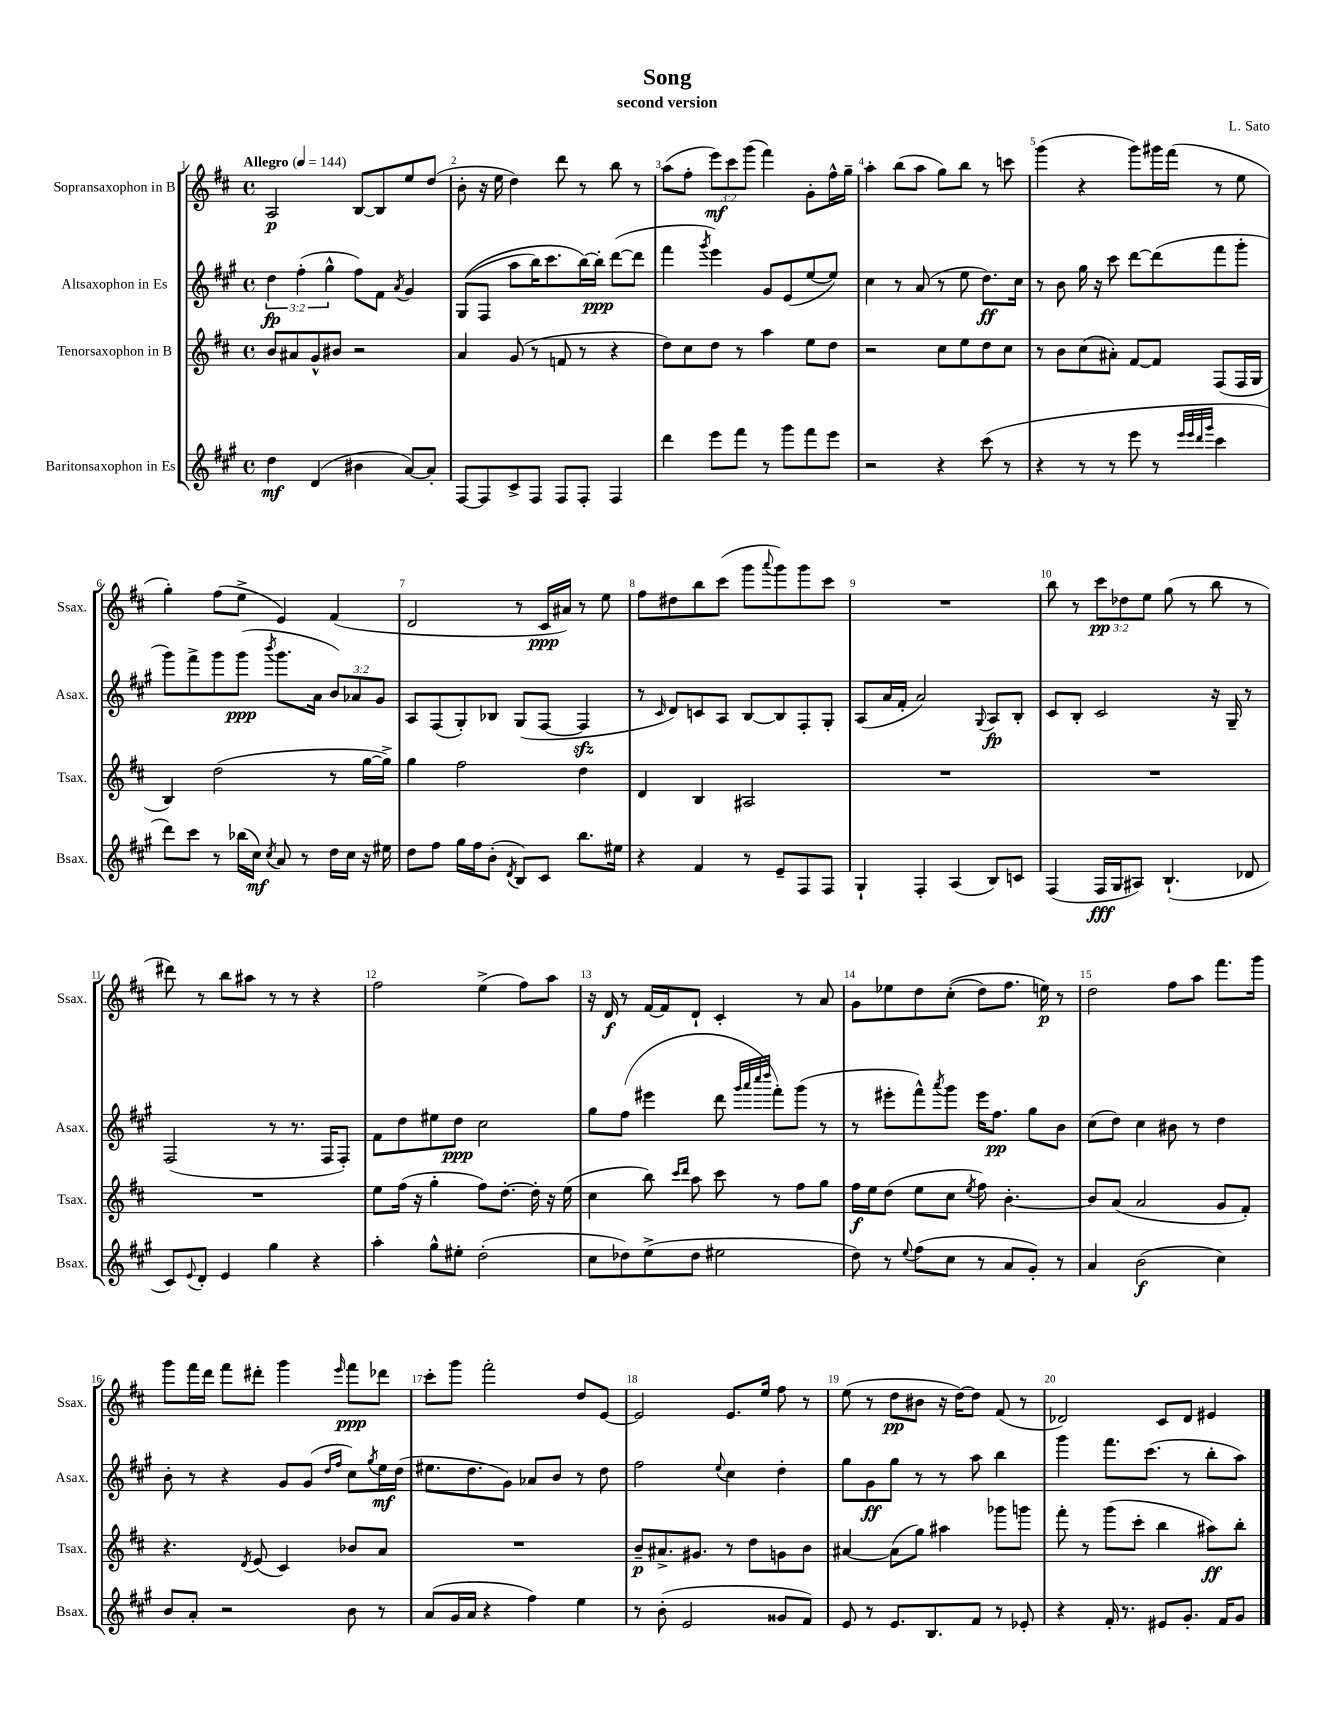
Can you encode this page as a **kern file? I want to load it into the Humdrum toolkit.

**kern	**kern	**kern	**kern
*staff4	*staff3	*staff2	*staff1
*clefG2	*clefG2	*clefG2	*clefG2
*k[f#c#g#]	*k[f#c#]	*k[f#c#g#]	*k[f#c#]
*M4/4	*M4/4	*M4/4	*M4/4
*met(c)	*met(c)	*met(c)	*met(c)
*MM144	*MM144	*MM144	*MM144
4dd\	8b/L	6dd\	2A/
.	8a#/	.	.
.	.	(6ff#'\	.
(4d/	8g^^/	.	.
.	.	6gg#^^\	.
.	8b#/J	.	.
4b#\	2r	8ff#\L)	[8B/L
.	.	8f#\J	8B/]
.	.	8qa/	.
[8a/L)	.	4g#/	8ee/
8a'/]J	.	.	(8dd/J
=	=	=	=
[8F#/L	4a/	&((8G#/L	8b'\
8F#/]	.	8F#/J	16r
.	.	.	16ee\
8c#^/	(8g/	8aa\L	4dd\)
8F#/J	8r	16bb\K)	.
.	.	8.ccc#\	.
8F#/L	8f/	.	8ddd\
8F#'/J	8r	[16bb\L&)	8r
.	.	16bb'\]JJ	.
4F#/	4r	([8ddd\L	8bb\
.	.	8ddd\]J	8r
=	=	=	=
4ddd\	8dd\L)	4fff#\	(8aa\L
.	8cc#\	.	8ff#'\J
.	.	8qggg#/	.
8eee\L	8dd\J	4eee\)	12eee\L)
.	.	.	12ccc#\
8fff#\J	8r	.	.
.	.	.	(12ggg\J
8r	4aa\	8g#/L	4fff#\)
8ggg#\L	.	(8e/	.
8fff#\	8ee\L	[8ee/	8g'\L
8eee\J	8dd\J	8ee/]J)	16ff#^^\L
.	.	.	16gg~\JJ
=	=	=	=
2r	2r	4cc#\	4aa'\
.	.	8r	(8bb\L
.	.	(8a/	8aa\J
4r	8cc#\L	8r	8gg\L)
.	8ee\	8ee\	8bb\J
(8ccc#\	8dd\	8.dd\L)	8r
8r	8cc#\J	.	8ccc\
.	.	16cc#\Jk	.
=	=	=	=
4r	8r	8r	(4ggg\
.	8b\L	8b\	.
8r	(8cc#\	16gg#\	4r
.	.	16r	.
8r	8a#'\J)	8ccc#\	.
8eee\	[8f#/L	[8ddd\L	8ggg\L)
8r	8f#/]J	(8ddd\]	16ggg#\L
.	.	.	(16fff#\JJ
32qqeee/LLL	.	.	.
32qqeee/	.	.	.
32qqddd/	.	.	.
32qqggg#/JJJ	.	.	.
4ccc#\	(8F#/L	8fff#\	8r
.	16F#/L	8ggg#'\J	8ee\
.	16G/JJ	.	.
=	=	=	=
8ddd\L)	4B/)	8ggg#\L)	4gg'\)
8ccc#\J	.	8fff#^\	.
8r	(2dd\	8ggg#\	(8ff#\L
(16bb-\LL	.	(8ggg#\J	8ee^\J
16cc#\JJ)	.	.	.
8qcc#/	.	8qbbb/	.
8a/	.	8.ggg#\L	4e/)
8r	.	.	.
.	.	16a\Jk	.
16dd\LL	8r	12b/L)	(4f#/
16cc#\JJ	.	.	.
.	.	12a-/	.
16r	[16gg\LL	.	.
.	.	12g#/J	.
16ee#\	16gg^\]JJ)	.	.
=	=	=	=
8dd\L	4gg\	8A/L	2d/
8ff#\J	.	(8F#/	.
16gg#\LL	2ff#\	8G#'/)	.
16ff#\J	.	.	.
(8b'\J	.	8B-/J	.
8qd/	.	.	.
8B/L)	.	(8G#/L	8r
8c#/J	.	[8F#/J	16c#/LL
.	.	.	16a#/JJ)
8.bb\L	4dd\	4F#/]	8r
.	.	.	8ee\
16ee#\Jk	.	.	.
=	=	=	=
4r	4d/	8r	8ff#\L
.	.	16qqc#/	.
.	.	8d/L)	8dd#\
4f#/	4B/	8c/	8bb\
.	.	8A/J	(8ccc#\J
8r	2A#/	[8B/L	8ggg\L
.	.	.	8qqaaa/
8e~/L	.	8B/]	8ggg\)
8F#/	.	8F#'/	8ggg\
8F#/J	.	8G#'/J	8ccc#\J
=	=	=	=
4G#`/	1r	(8A/L	1r
.	.	16a/L	.
.	.	16f#'/JJ	.
4F#'/	.	2a/)	.
(4A/	.	.	.
.	.	8qqG#/	.
8B/L)	.	8A/L	.
8c/J	.	8B'/J	.
=	=	=	=
(4F#/	1r	8c#/L	8bb\
.	.	8B'/J	8r
16F#/LL	.	2c#/	12ccc#\L
16G#/J	.	.	.
.	.	.	12dd-\
8A#/J)	.	.	.
.	.	.	12ee\J
(4.B`/	.	.	(8gg\
.	.	.	8r
.	.	16r	8bb\
.	.	16G#~/	.
8d-/	.	8r	8r
=	=	=	=
8c#/L)	1r	(2F#/	8ddd#\)
8qqe/	.	.	.
8d'/J	.	.	8r
4e/	.	.	8bb\L
.	.	.	8aa#\J
4gg#\	.	8r	8r
.	.	8.r	8r
4r	.	.	4r
.	.	16F#/LK	.
.	.	8F#'/J)	.
=	=	=	=
4aa'\	8ee\L	8f#\L	2ff#\
.	(16ff#\Jk	8dd\	.
.	16r	.	.
8gg#^^\L	4gg'\	8ee#\	.
8ee#'\J	.	8dd\J	.
(2dd'\	8ff#\L)	2cc#\	(4ee^\
.	[8.dd'\J	.	.
.	.	.	8ff#\L)
.	16dd'\]	.	.
.	16r	.	8aa\J
.	(16ee\	.	.
=	=	=	=
8cc#\L	4cc#\	8gg#\L	16r
.	.	.	16d/
8dd-\)	.	(8ff#\J	8r
(8ee^\	8bb\)	4eee#\	[16f#/LL
.	.	.	16f#/]J
.	16qqccc#/LL	.	.
.	16qqddd/JJ	.	.
8dd-\J	8aa\	.	8d`/J
2ee#\	8ccc#\	8ddd\	4c#'/
.	.	32qqggg#/LLL	.
.	.	32qqaaa/	.
.	.	32qqcccc#/	.
.	.	32qqdddd/JJJ	.
.	8r	8fff#'\L)	.
.	8ff#\L	(8ggg#\J	8r
.	8gg\J	8r	8a/
=	=	=	=
8dd\)	16ff#\LL	8r	8g\L
.	16ee\J	.	.
8r	(8dd\J	8eee#'\L	8ee-\
8qqee/	.	.	.
(8ff#\L	8ee\L	8fff#^^\)	8dd\
.	.	8qaaa/	.
8cc#\J	8cc#\J	8ggg#\J	&((8cc#'\J
.	8qee/	.	.
8r	8ff#\)	16eee#\LK	8dd\L)
.	.	8.ff#\J	.
8a/L	[4.b'\	.	8.ff#\J
8g#'/J)	.	8gg#\L	.
.	.	.	16ee\&)
8r	.	8b\J	8r
=	=	=	=
4a/	8b/]L	(8cc#\L	2dd\
.	(8a/J	8dd\J)	.
(2b\	2a/	4cc#\	.
.	.	8b#\	8ff#\L
.	.	8r	8aa\J
4cc#\)	8g/L	4dd\	8.fff#\L
.	8f#'/J)	.	.
.	.	.	16ggg\Jk
=	=	=	=
8b/L	4.r	8b'\	8ggg\L
8a'/J	.	8r	16fff#\L
.	.	.	16ddd\JJ
2r	.	4r	8fff#\L
.	8qd/	.	.
.	(8e/	.	8ddd#'\J
.	4c#/)	8g#/L	4ggg\
.	.	(8g#/J	.
.	.	16qqdd/LL	.
.	.	16qqff#/JJ	16qqeee/
8b\	8b-/L	8cc#\L)	8fff#\L
.	.	8qgg#/	.
8r	8a/J	16ee\L	8ddd-\J
.	.	(16dd\JJ	.
=	=	=	=
(8a/L	1r	8.ee#\L	8ccc#'\L
16g#/L	.	.	8ggg\J
16a/JJ	.	8.dd\	.
4r	.	.	2fff#'\
.	.	8g#\J)	.
4ff#\)	.	8a-/L	.
.	.	8b/J	.
4ee\	.	8r	8dd/L
.	.	8dd\	[8e/J
=	=	=	=
8r	8b~/L	2ff#\	2e/]
(8b'\	8.a#^/	.	.
2e/	.	.	.
.	8.g#/J	.	.
.	.	8qqee/	.
.	8r	4cc#\	8.e/L
.	8dd\L	.	.
.	.	.	16ee/Jk
8g##/L	8g\	4dd'\	8ff#\
8f#/J)	8b\J	.	8r
=	=	=	=
8e/	[4a#/	8gg#\L	(8ee\
8r	.	8g#\	8r
8.e/L	(8a#\]L	8gg#\J	8dd\L
.	8gg\J)	8r	8b#\J
8.B/	.	.	.
.	4aa#\	8r	16r
.	.	.	[16dd\LK)
8f#/J	.	8aa\	8dd\]J
8r	8ggg-\L	4bb\	(8f#/
8e-'/	8ggg\J	.	8r
=	=	=	=
4r	8fff#'\	4ggg#\	2d-/)
.	8r	.	.
16f#'/	(8ggg\L	8.fff#\L	.
8.r	.	.	.
.	8ccc#'\J	.	.
.	.	(8.ccc#\J	.
8e#/L	4bb\	.	8c#/L
8.g#'/J	.	8r	8d-/J
.	8aa#\L)	8bb'\L	4e#/
16f#/LK	.	.	.
8g#/J	8bb'\J	8aa\J)	.
==	==	==	==
*-	*-	*-	*-
